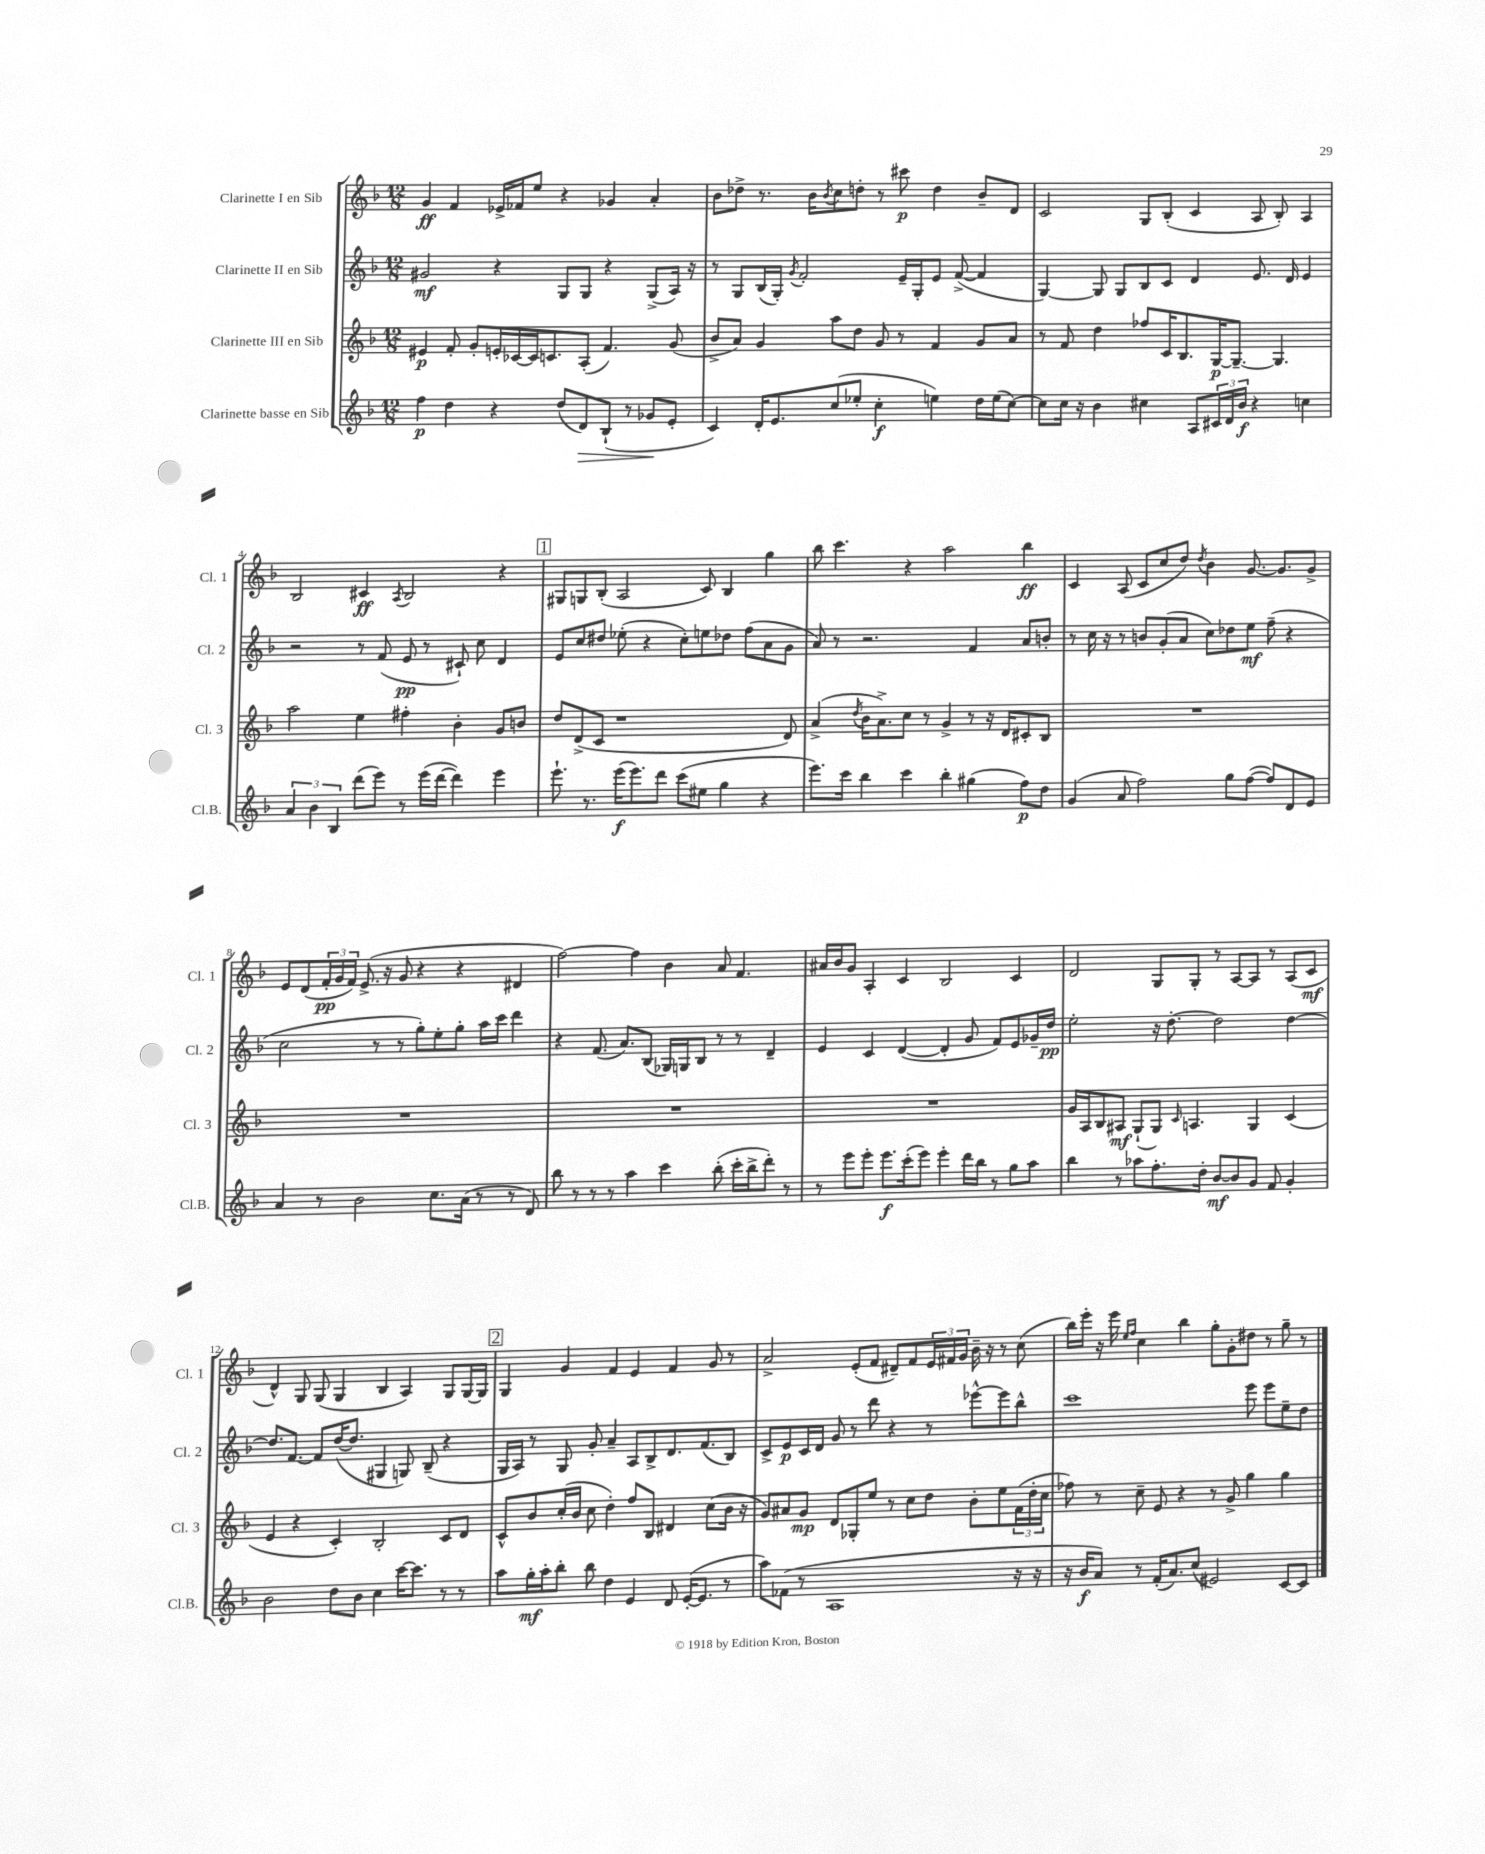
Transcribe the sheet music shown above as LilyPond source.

<<
\new StaffGroup <<
\new Staff = "s0" \with { instrumentName = "Clarinette I en Sib" shortInstrumentName = "Cl. 1" } {
    \clef treble \key f \major \numericTimeSignature \time 12/8
    g'4\ff f'4 ees'16-> fes'16 e''8 r4 ges'4 a'4-. |
    bes'8 des''8-> r8. bes'16 \acciaccatura { bes'8 } c''8 d''8-. r8 cis'''8\p d''4 bes'8-- d'8 |
    c'2 g8 bes8-.( c'4 a8 bes8-.) a4 |
    bes2 cis'4\ff \acciaccatura { a8 } bes2 r4 |
    \mark \markup { \box "1" } gis8 g8 bes8-.( a2 c'8) bes4 g''4 |
    bes''8 c'''4. r4 a''2 bes''4\ff |
    c'4 a8( c'8 c''8 d''8) \acciaccatura { d''8 } bes'4 g'8.~ g'8. g'8-> |
    e'8 d'8( \tuplet 3/2 { f'16-.\pp g'16 f'16) } e'8.->( r16 g'8 r4 r4 dis'4 |
    f''2~) f''4 bes'4 a'8 f'4. |
    ais'16 bes'16 g'8 a4-. c'4 bes2 c'4 |
    d'2 g8 g8-. r8 a8~ a8 r8 a8( c'8\mf |
    d'4-^) g8 g8( g4 bes4 a4) g8 g16~ g16 |
    \mark \markup { \box "2" } g4 g'4 f'4 e'4 f'4 g'8 r8 |
    a'2-> e'8-.( f'8 dis'8--) f'8 \tuplet 3/2 { e'16 fis'16 g'16 } bes'16-- r16 r8 c''8( |
    bes''16) e'''16-. r16 e'''16 \grace { e''16 f''16 } c''4 bes''4 g''8-. g'8-. dis''8 r8 g''8-- r8 \bar "|." |
}
\new Staff = "s1" \with { instrumentName = "Clarinette II en Sib" shortInstrumentName = "Cl. 2" } {
    \clef treble \key f \major \numericTimeSignature \time 12/8
    gis'2\mf r4 g8 g8 r4 g8->( a16) r16 |
    r8 g8 bes16( g16-.) \acciaccatura { g'8 } f'2-. e'16-- g16-. e'8 f'8~->( f'4 |
    g4~) g8 g8 bes8 c'8 d'4 e'8. d'16 e'4 |
    r2 r8 f'8( e'8\pp r8 cis'8-!) c''8 d'4 |
    \mark \markup { \box "1" } e'8 c''8 dis''8 ees''8-.( r4 c''8-.) e''8 des''8 f''8( a'8 g'8 |
    a'8) r8 r2. f'4 a'8 b'8-. |
    r8 c''16 r16 r8 b'8 g'8-.( a'8 c''8) des''8 e''8\mf f''8--( r4 |
    c''2 r8 r8 g''8-.) e''8-. g''8-. a''16 c'''16 d'''4 |
    r4 f'8.( a'8.) bes8( ges16) g16 bes8 r8 r8 d'4-- |
    e'4 c'4 d'4~( d'4-. g'8 f'8) e'8 ges'16-- d''16\pp |
    e''2-. r16 d''8.~-. d''2 d''4~ |
    d''8. f'8.~ f'8 d''16~( d''8. gis4 g8) bes8--( r4 |
    \mark \markup { \box "2" } g16 a16) r8 g8 g'8-. a'4-- a8 bes8-> d'8. f'8.( bes8) |
    c'8-> e'8\p c'16 d'16 g'8 r8 d'''8 r4 r8 ees'''8~-^ ees'''8 bes''8-^ |
    c'''1 e'''8 e'''8 e''8-- d''8 \bar "|." |
}
\new Staff = "s2" \with { instrumentName = "Clarinette III en Sib" shortInstrumentName = "Cl. 3" } {
    \clef treble \key f \major \numericTimeSignature \time 12/8
    eis'4\p f'8-. g'8-. e'16-. ces'16~ ces'16 c'8. a8-.( f'4.) g'8( |
    bes'8-> a'8) g'4 a''8 d''8 g'8 r8 f'4 g'8 a'8 |
    r8 f'8 d''4 fes''8 c'16 bes8. g16~\p g8.~-- g4. |
    a''2 e''4 fis''4-. bes'4-. g'8 b'8 |
    \mark \markup { \box "1" } d''8 d'8->( c'8 r1 d'8) |
    a'4->( \acciaccatura { d''8 } bes'16 a'8.->) c''8 r8 g'4-> r8 r16 d'16 cis'8-. bes8 |
    R1. |
    R1. |
    R1. |
    R1. |
    g'16 a16 bes8 ais8\mf g8-!( g8) \grace { c'16 } a4. g4 c'4( |
    e'4 r4 c'4-.) bes2-. c'8 d'8 |
    \mark \markup { \box "2" } c'8-^ bes'8 c''16-.( bes'16 c''8 d''4-.) f''8 bes8 dis'4 c''8( bes'16 r16 |
    g'8) ais'8 g'8\mp d'8 ges8-. e''8 r8 c''8 d''8 bes'8-. e''8 \tuplet 3/2 { f'16( d''16-. c''16 } |
    fes''8) r8 c''8-- e'8 r4 r8 g'8-> g''4 g''4 \bar "|." |
}
\new Staff = "s3" \with { instrumentName = "Clarinette basse en Sib" shortInstrumentName = "Cl.B." } {
    \clef treble \key f \major \numericTimeSignature \time 12/8
    f''4\p d''4 r4 d''8( d'8\>) bes8-!( r8 ges'8\! e'8-. |
    c'4) d'16-. e'8. c''8( ees''8-. c''4-.\f e''4) d''16 e''16( c''8~) |
    c''8 c''16 r16 bes'4 cis''4 a8 \tuplet 3/2 { cis'16 d'16 bes'16\f } r4 c''4 |
    \tuplet 3/2 { a'4 bes'4 bes4 } d'''8( e'''8) r8 e'''16( d'''16~ d'''4) e'''4 |
    \mark \markup { \box "1" } e'''8.-! r8. e'''16\f( e'''8.) d'''8 c'''8( eis''8 g''4 r4 |
    e'''8.) c'''16 bes''4 c'''4 bes''4-. gis''4( f''8\p) d''8 |
    g'4( a'8 f''2) g''8 f''8~( f''8) d'8 e'8 |
    a'4 r8 bes'2 c''8. a'16( r8 r8 d'8) |
    bes''8 r8 r8 r8 a''4 c'''4 bes''8-.( c'''16-. bes''16-> d'''8-.) r8 |
    r8 e'''8 e'''8-. e'''8.\f c'''16-.( e'''8) e'''4-. d'''16 bes''16 r8 g''8 a''8 |
    bes''4 r8 aes''8 f''8.-. d''16-. bes'8~\mf bes'8 g'8 f'8 g'4-. |
    bes'2 d''8 bes'8 c''4 c'''16~ c'''8. r8 r8 |
    \mark \markup { \box "2" } a''8 g''16-.\mf a''16-. bes''8-. bes''8 d''4 e'4 d'8 e'16~-.( e'8. r8 |
    a''8) fes'8( r8 a1 r16 r16 |
    r16 bes'16\f a'8) r8 f'16-.( a'8.) c''8( eis'2) c'8~ c'8 \bar "|." |
}
>>
>>
